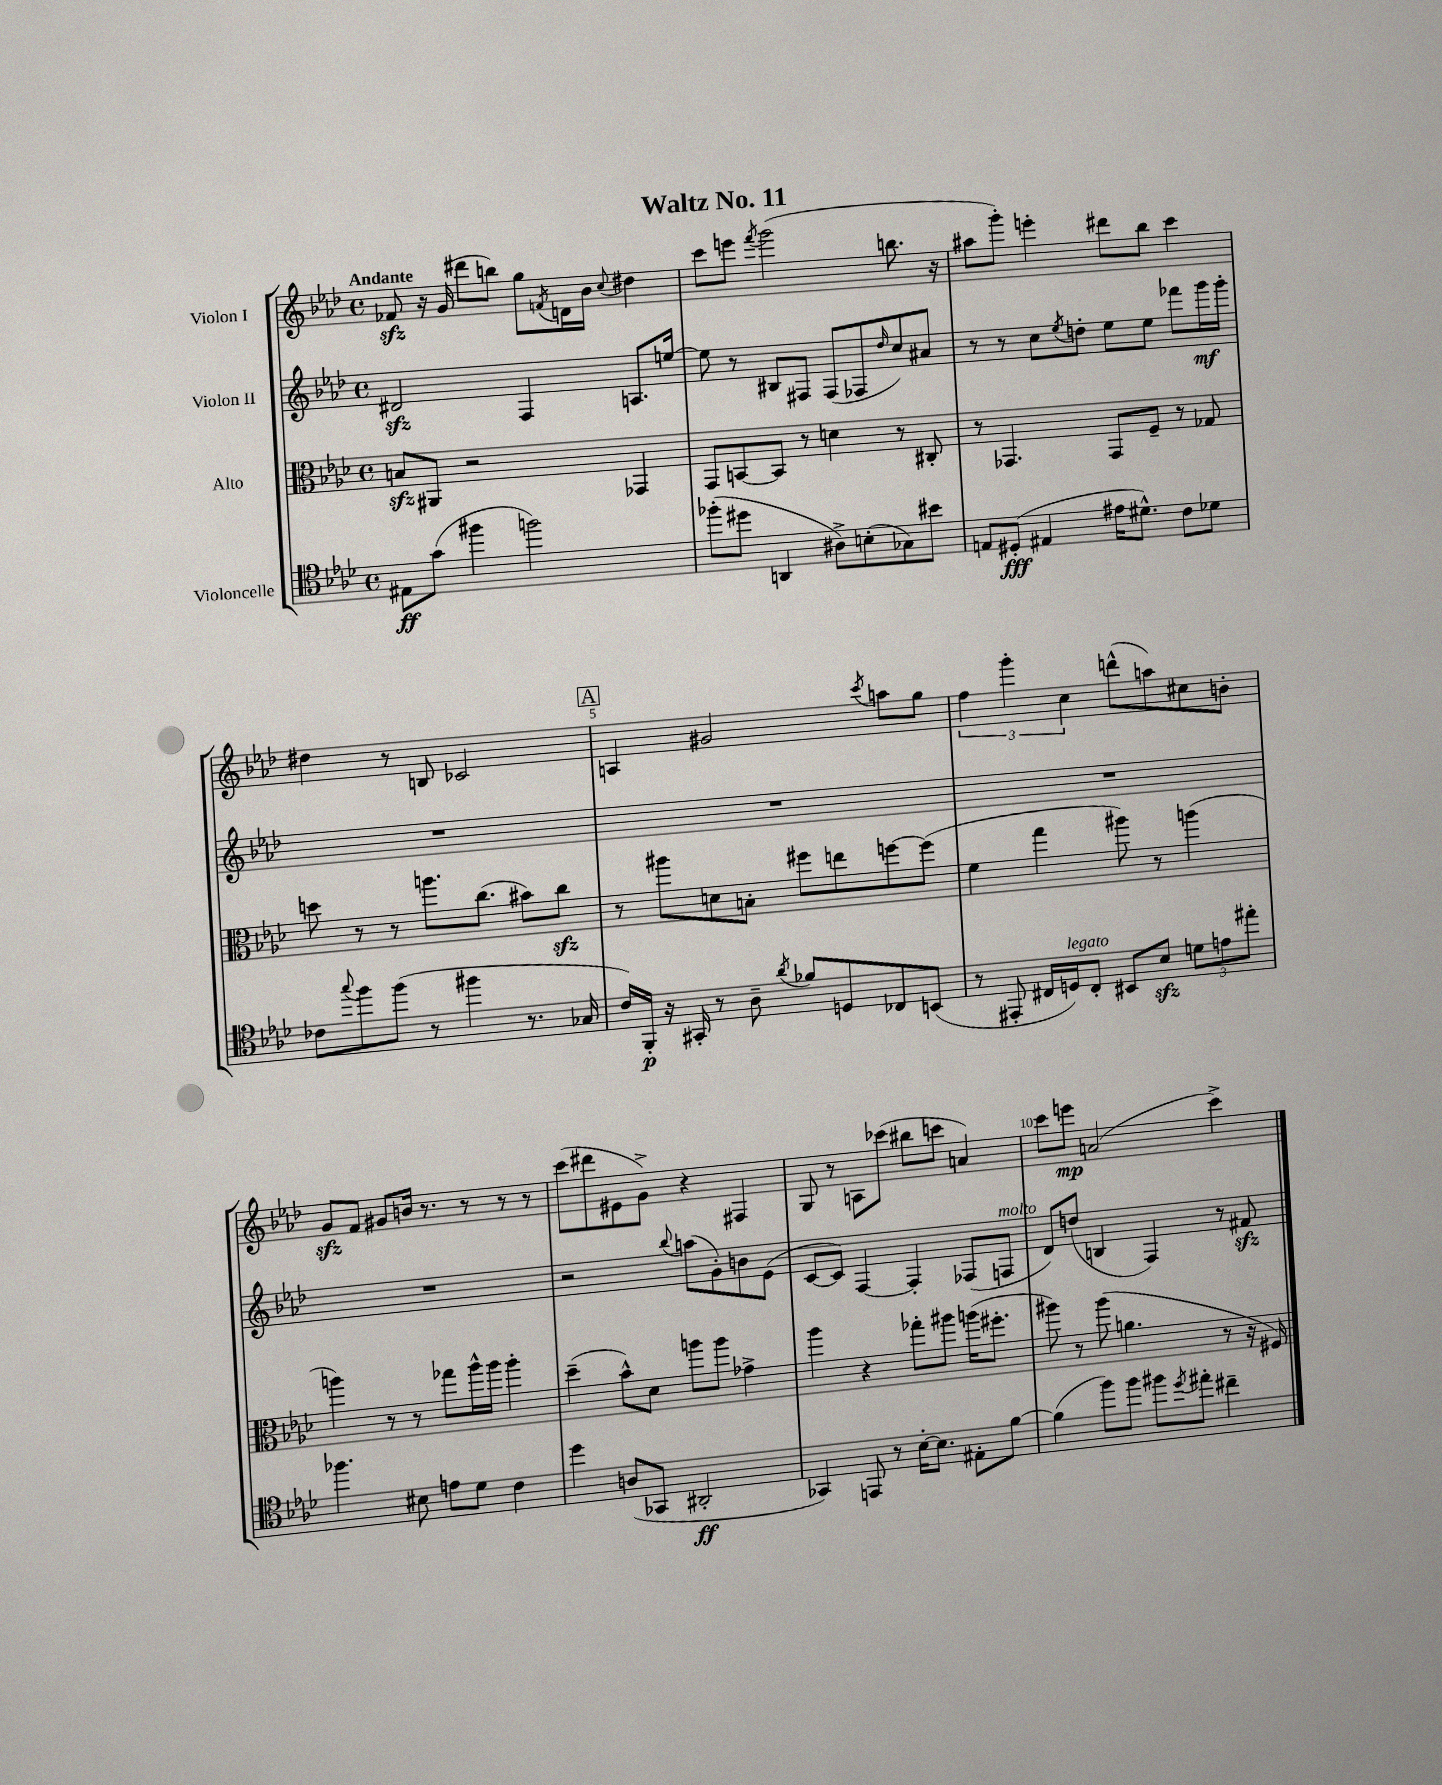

**kern	**kern	**kern	**kern
*staff4	*staff3	*staff2	*staff1
*clefC4	*clefC3	*clefG2	*clefG2
*k[b-e-a-d-]	*k[b-e-a-d-]	*k[b-e-a-d-]	*k[b-e-a-d-]
*M4/4	*M4/4	*M4/4	*M4/4
*met(c)	*met(c)	*met(c)	*met(c)
8E#	8B	2d#	8f-
(8g	8AA#	.	16r
.	.	.	(16g
4ff#	2r	.	8ddd#
.	.	.	8bb)
2ff)	.	4F	8gg
.	.	.	8qf
.	.	.	16d
.	.	.	16b-
.	.	.	8qqcc
.	4GG-	8.A	4dd#
.	.	[16ee	.
=	=	=	=
(8ff-'	8GG	8ee]	8ccc
8dd#	[8BB	8r	8eee
.	.	.	8qfff
4AA	8BB]	8B#	(2ggg
.	8r	8F#	.
8A#^)	4d	(8F#	.
(8B'	.	8F-	.
.	.	16qqdd-	.
8G-)	8r	8cc)	8.bb
8b#	8C#'	8a#	.
.	.	.	16r
=	=	=	=
8E	8r	8r	8aa#
(8D#'	4.GG-	8r	8ggg')
4E#	.	8cc	4eee'
.	.	8qee-	.
.	.	8dd'	.
16e#	8GG-	8ee-	8ddd#
8.d#^^)	.	.	.
.	8F~	8ee-	8bb-
8c	8r	8fff-	4ccc
8d-	8G-	16ggg	.
.	.	16ggg'	.
=	=	=	=
8c-	8dd	1r	4dd#
8qqgg	.	.	.
8ff	8r	.	.
(8ff	8r	.	8r
8r	8.aa	.	8B
4ff#	.	.	2c-
.	(8.cc	.	.
8.r	8b#)	.	.
.	8cc	.	.
16G-	.	.	.
=	=	=	=
16c)	8r	1r	4A
16FF'	.	.	.
16r	8aa#	.	.
16GG#'	.	.	.
8r	8d	.	2g#
8A-~	8B'	.	.
8qa-	.	.	.
8f-	8ff#	.	.
8D	8ee	.	.
.	.	.	8qccc
8C-	[8ff	.	8aa
(8BB	(8ff]	.	8gg
=	=	=	=
8r	4f	1r	6ff
8EE#'	.	.	.
.	.	.	6ggg'
16C#	4gg	.	.
16D)	.	.	.
.	.	.	6cc
8C#'	.	.	.
8BB#	8aa#)	.	(8ddd^^
8B-	8r	.	8aa)
12d	(4aa	.	8cc#
12e	.	.	.
.	.	.	8b'
12ee#'	.	.	.
=	=	=	=
4.ff-	4aa)	1r	8g
.	.	.	8f
.	8r	.	8g#
8B#	8r	.	16b
.	.	.	8.r
8e	8gg-	.	.
8d-	16aa^^	.	8r
.	16aa	.	.
4c	4aa'	.	8r
.	.	.	8r
=	=	=	=
4dd-	(4dd-~	2r	(8ccc
.	.	.	8ddd#
(8A	8b-^^)	.	8e#
8GG-	8d-	.	8g^)
.	.	8qqbb-	.
2AA#'	8aa	(8aa	4r
.	8aa	8g')	.
.	4g-^	8b	4F#
.	.	(8e-	.
=	=	=	=
4GG-)	4aa-	[8c	8G
.	.	8c])	8r
8EE	4r	[4F	8A
8r	.	.	(8ccc-
[16B-'	8gg-'	4F']	8bb#
8.B-]	.	.	.
.	8aa#	.	8ccc
8E#'	(16aa	(8F-	4a)
.	8.ff#'	.	.
[8f	.	8F	.
=	=	=	=
(4f]	8aa#)	8d-)	8ccc
.	8r	(8dd	8eee
8ff)	(8aa#	4B	(2a
8ff	4.a	.	.
8ff#	.	4F)	.
8qdd-	.	.	.
8ee#'	.	.	.
4cc#~	8r	8r	4ccc^)
.	16r	8f#	.
.	16F#)	.	.
==	==	==	==
*-	*-	*-	*-
